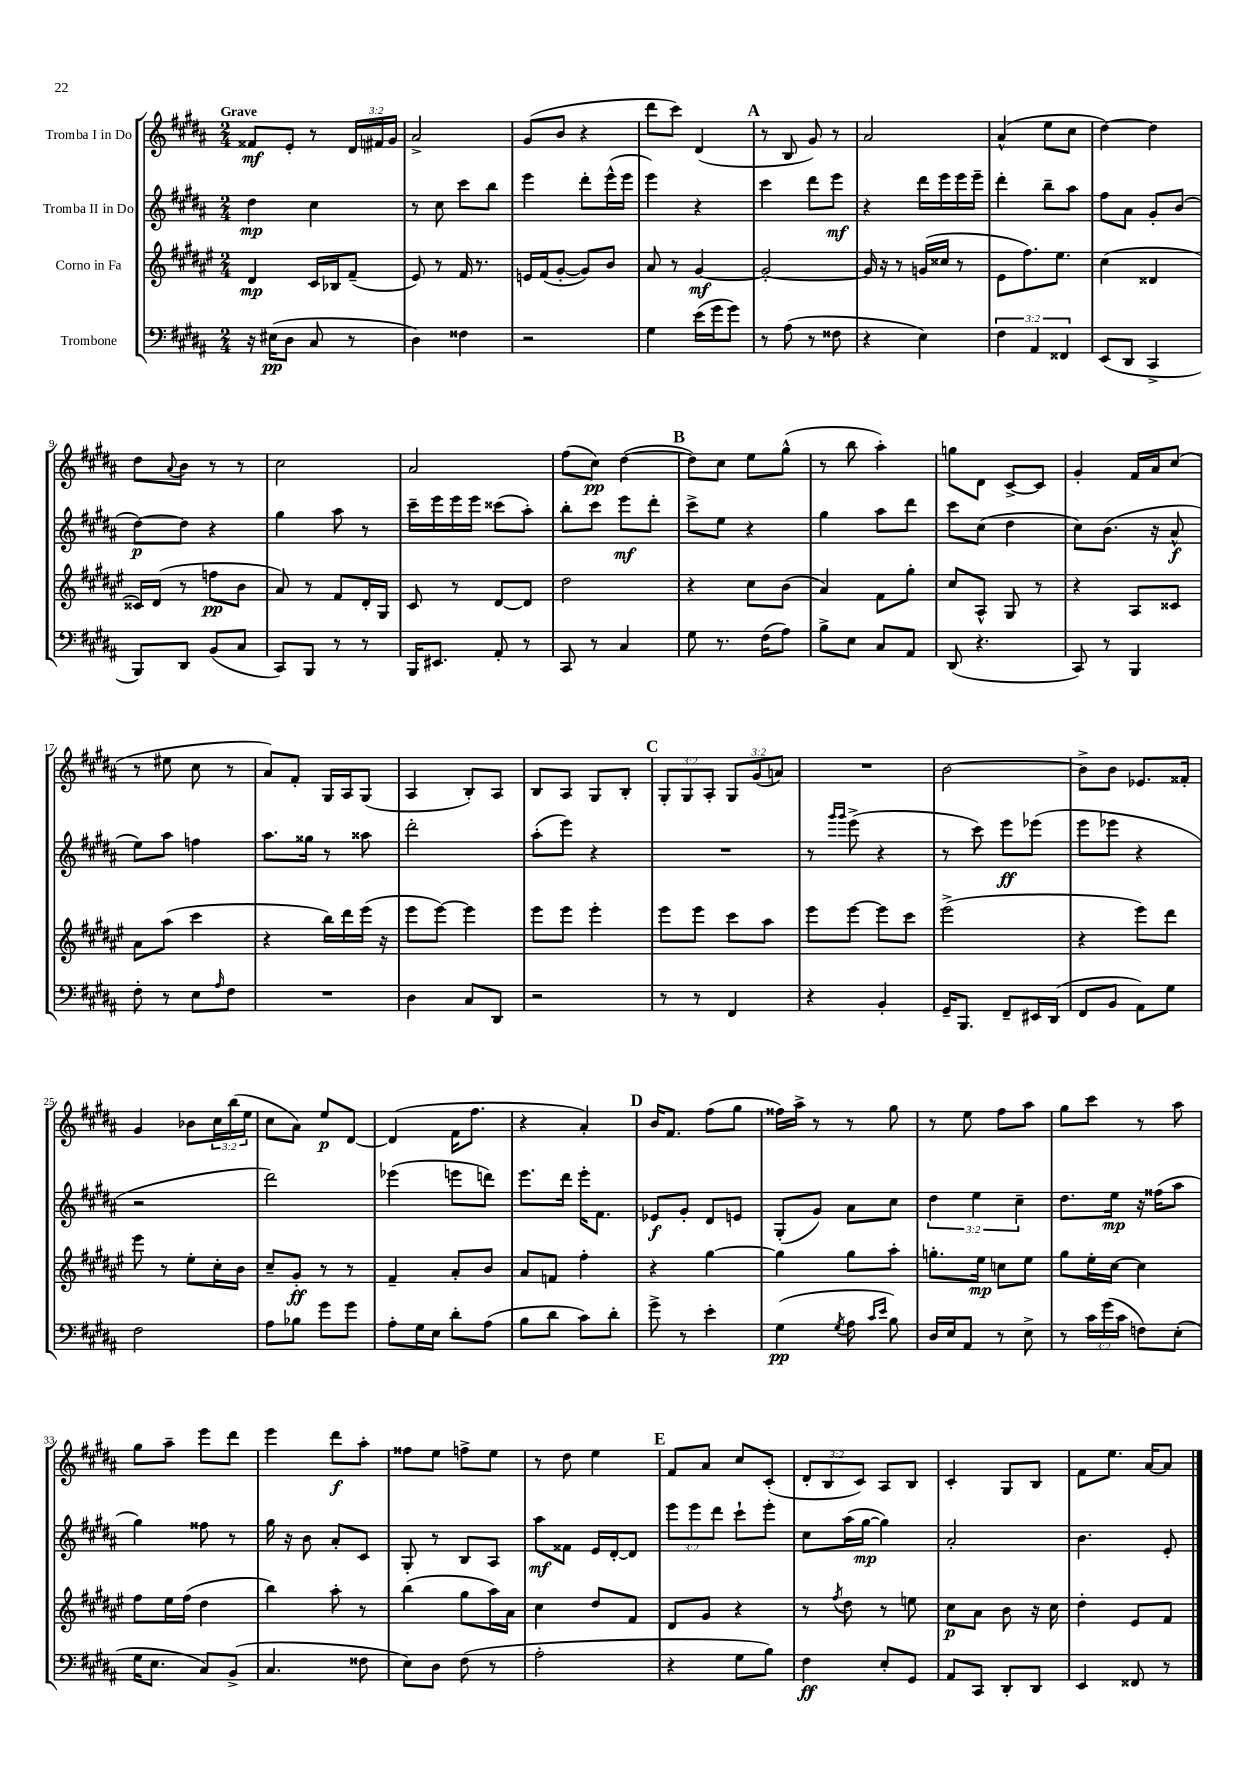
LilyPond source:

<<
\new StaffGroup <<
\new Staff = "s0" \with { instrumentName = "Tromba I in Do" } {
    \clef treble \key b \major \numericTimeSignature \time 2/4 \override Staff.TupletNumber.text = #tuplet-number::calc-fraction-text \tempo "Grave"
    fisis'8\mf e'8-. r8 \tuplet 3/2 { dis'16 fis'16 gis'16 } |
    ais'2-> |
    gis'8( b'8 r4 |
    dis'''8 cis'''8) dis'4( |
    \mark \markup { \bold "A" } r8 b8 gis'8) r8 |
    ais'2 |
    ais'4-^( e''8 cis''8 |
    dis''4~) dis''4 |
    dis''8 \appoggiatura { ais'8 } b'8 r8 r8 |
    cis''2 |
    ais'2 |
    fis''8( cis''8\pp) dis''4~( |
    \mark \markup { \bold "B" } dis''8) cis''8 e''8 gis''8-^( |
    r8 b''8 ais''4-.) |
    g''8 dis'8 cis'8~-> cis'8 |
    gis'4-. fis'16 ais'16 cis''8( |
    r8 eis''8 cis''8 r8 |
    ais'8) fis'8-. gis16 ais16 gis8( |
    ais4 b8-.) ais8 |
    b8 ais8 gis8 b8-. |
    \mark \markup { \bold "C" } \tuplet 3/2 { gis8-. gis8 ais8-. } \tuplet 3/2 { gis8 gis'8( a'8) } |
    R2 |
    b'2~ |
    b'8-> b'8 ees'8. fisis'16-. |
    gis'4 bes'8 \tuplet 3/2 { cis''16 b''16( e''16 } |
    cis''8 ais'8) e''8\p dis'8~ |
    dis'4( fis'16 fis''8. |
    r4 ais'4-.) |
    \mark \markup { \bold "D" } b'16 fis'8. fis''8( gis''8 |
    fisis''16) ais''16-> r8 r8 gis''8 |
    r8 e''8 fis''8 ais''8 |
    gis''8 cis'''8 r8 ais''8 |
    gis''8 ais''8-- e'''8 dis'''8 |
    e'''4 dis'''8\f ais''8-. |
    fisis''8 e''8 f''8-> e''8 |
    r8 dis''8 e''4 |
    \mark \markup { \bold "E" } fis'8 ais'8 cis''8 cis'8-.( |
    \tuplet 3/2 { dis'8-. b8 cis'8) } ais8 b8 |
    cis'4-. gis8 b8 |
    fis'8 e''8. ais'16~ ais'8 \bar "|." |
}
\new Staff = "s1" \with { instrumentName = "Tromba II in Do" } {
    \clef treble \key b \major \numericTimeSignature \time 2/4 \override Staff.TupletNumber.text = #tuplet-number::calc-fraction-text
    dis''4\mp cis''4 |
    r8 cis''8 cis'''8 b''8 |
    e'''4 dis'''8-. e'''16-^( e'''16 |
    e'''4) r4 |
    \mark \markup { \bold "A" } cis'''4 dis'''8 e'''8\mf |
    r4 dis'''16 e'''16 e'''16 e'''16-- |
    dis'''4-. b''8-- ais''8 |
    fis''8 ais'8 gis'8-. b'8( |
    dis''8~\p) dis''8 r4 |
    gis''4 ais''8 r8 |
    cis'''16-- e'''16 e'''16 e'''16 cisis'''8( ais''8-.) |
    b''8-. cis'''8 e'''8\mf dis'''8-. |
    \mark \markup { \bold "B" } cis'''8-> e''8 r4 |
    gis''4 ais''8 dis'''8 |
    cis'''8 cis''8( dis''4 |
    cis''8) b'8.( r16 ais'8-^\f |
    e''8) ais''8 f''4 |
    ais''8. gisis''16 r8 aisis''8 |
    dis'''2-. |
    ais''8-.( e'''8) r4 |
    \mark \markup { \bold "C" } R2 |
    r8 \grace { gis'''16 gis'''16 } e'''8->( r4 |
    r8 cis'''8) e'''8\ff ees'''8( |
    e'''8 ees'''8 r4 |
    r2 |
    dis'''2) |
    ees'''4( e'''8 d'''8) |
    e'''8. dis'''16 e'''16-. fis'8. |
    \mark \markup { \bold "D" } ees'8\f gis'8-. dis'8 e'8 |
    gis8-.( gis'8) ais'8 cis''8 |
    \tuplet 3/2 { dis''4 e''4 cis''4-- } |
    dis''8. e''16\mp r16 fisis''16( ais''8 |
    gis''4) fisis''8 r8 |
    gis''16 r16 b'8 ais'8-. cis'8 |
    gis8-. r8 b8 ais8 |
    ais''8\mf fisis'8 e'16 dis'16~-. dis'8 |
    \mark \markup { \bold "E" } \tuplet 3/2 { e'''8 e'''8 dis'''8 } cis'''8-! e'''8-. |
    cis''8 ais''16( gis''16~\mp gis''4) |
    ais'2-. |
    b'4. e'8-. \bar "|." |
}
\new Staff = "s2" \with { instrumentName = "Corno in Fa" } {
    \clef treble \key fis \major \numericTimeSignature \time 2/4
    dis'4\mp cis'16 bes16 fis'8--( |
    eis'8) r8 fis'16 r8. |
    e'16 fis'16( gis'8~-. gis'8) b'8 |
    ais'8 r8 gis'4~\mf |
    \mark \markup { \bold "A" } gis'2~-. |
    gis'16 r16 r8 g'16( cisis''16 r8 |
    eis'8 fis''8.) eis''8. |
    cis''4( disis'4 |
    cisis'16) dis'16( r8 f''8\pp b'8 |
    ais'8) r8 fis'8 dis'16-. gis16 |
    cis'8 r8 dis'8~ dis'8 |
    dis''2 |
    \mark \markup { \bold "B" } r4 cis''8 b'8( |
    ais'4) fis'8 gis''8-. |
    cis''8 ais8-^ gis8 r8 |
    r4 ais8 cisis'8 |
    ais'8 ais''8( cis'''4 |
    r4 b''16) dis'''16 eis'''16( r16 |
    eis'''8 eis'''8~) eis'''4 |
    eis'''8 eis'''8 eis'''4-. |
    \mark \markup { \bold "C" } eis'''8 eis'''8 cis'''8 ais''8 |
    eis'''8 eis'''8~ eis'''8 cis'''8 |
    eis'''2->( |
    r4 eis'''8) dis'''8 |
    eis'''8 r8 eis''8-. cis''16-. b'16 |
    cis''8-- gis'8-.\ff r8 r8 |
    fis'4-- ais'8-. b'8 |
    ais'8 f'8 fis''4-. |
    \mark \markup { \bold "D" } r4 gis''4~ |
    gis''4 gis''8 ais''8-. |
    g''8.-. eis''16\mp c''8 eis''8 |
    gis''8 eis''16-. cis''16~ cis''4 |
    fis''8 eis''16 fis''16( dis''4 |
    b''4) ais''8-. r8 |
    b''4( gis''8 ais''16) ais'16 |
    cis''4 dis''8 fis'8 |
    \mark \markup { \bold "E" } dis'8 gis'8 r4 |
    r8 \acciaccatura { fis''8 } dis''8 r8 e''8 |
    cis''8\p ais'8 b'8 r16 cis''16 |
    dis''4-. eis'8 fis'8 \bar "|." |
}
\new Staff = "s3" \with { instrumentName = "Trombone" } {
    \clef bass \key b \major \numericTimeSignature \time 2/4 \override Staff.TupletNumber.text = #tuplet-number::calc-fraction-text
    r16 eis16\pp( dis8 cis8 r8 |
    dis4) fisis4 |
    r2 |
    gis4 e'16( gis'16 gis'8) |
    \mark \markup { \bold "A" } r8 ais8( r8 fisis8 |
    r4 e4) |
    \tuplet 3/2 { fis4 ais,4 fisis,4 } |
    e,8( dis,8 cis,4-> |
    b,,8) dis,8 b,8( cis8 |
    cis,8) b,,8 r8 r8 |
    b,,16 eis,8. ais,8-. r8 |
    cis,8 r8 cis4 |
    \mark \markup { \bold "B" } gis8 r8. fis16( ais8) |
    b8-> e8 cis8 ais,8 |
    dis,8( r4. |
    cis,8) r8 b,,4 |
    fis8-. r8 e8 \grace { ais16 } fis8 |
    R2 |
    dis4 cis8 dis,8 |
    r2 |
    \mark \markup { \bold "C" } r8 r8 fis,4 |
    r4 b,4-. |
    gis,16-- b,,8. fis,8-- eis,16 dis,16( |
    fis,8 b,8 ais,8) gis8 |
    fis2 |
    ais8 bes8 gis'8 gis'8 |
    ais8-. gis16 e16 dis'8-. ais8( |
    b8 dis'8 cis'8) dis'8-. |
    \mark \markup { \bold "D" } gis'8-> r8 e'4-. |
    gis4\pp( \acciaccatura { gis8 } ais8 \grace { cis'16 e'16 } b8) |
    dis16 e16 ais,8 r8 e8-> |
    r8 \tuplet 3/2 { cis'16 gis'16( cis'16 } f8) e8-.( |
    gis16 e8. cis8) b,8->( |
    cis4. fisis8 |
    e8) dis8 fis8( r8 |
    ais2-. |
    \mark \markup { \bold "E" } r4 gis8 b8) |
    fis4\ff e8-. gis,8 |
    ais,8 cis,8 dis,8-. dis,8 |
    e,4 fisis,8 r8 \bar "|." |
}
>>
>>
